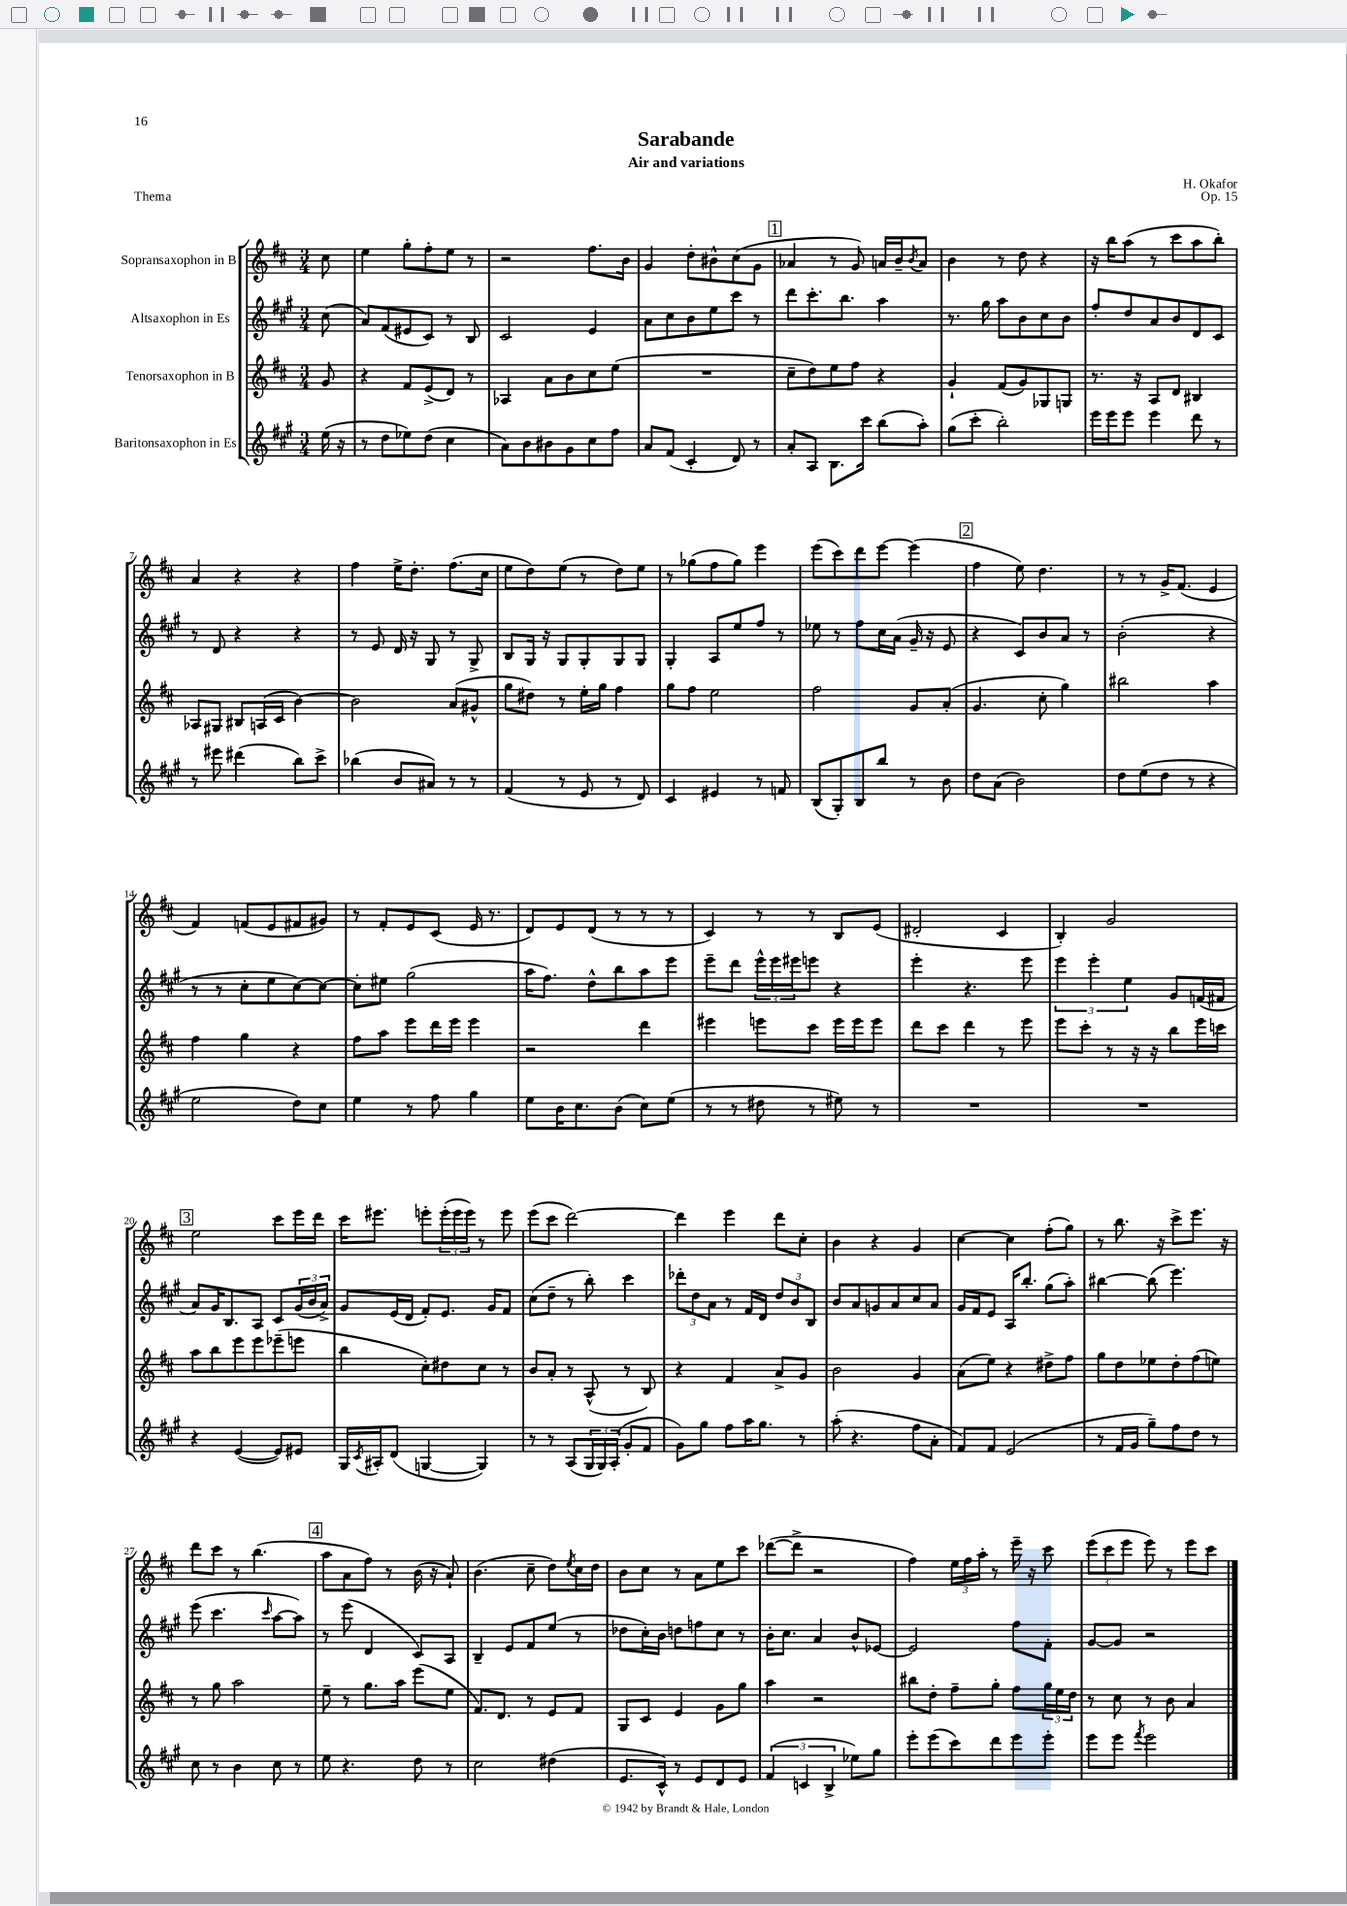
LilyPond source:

\header { title = "Sarabande" composer = "H. Okafor" subtitle = "Air and variations" opus = "Op. 15" piece = "Thema" }
<<
\new StaffGroup <<
\new Staff = "s0" \with { instrumentName = "Sopransaxophon in B" } {
    \clef treble \key d \major \numericTimeSignature \time 3/4 \partial 8
    cis''8 |
    e''4 g''8-. fis''8-. e''8 r8 |
    r2 fis''8. b'16 |
    g'4 d''8-. bis'8-^ cis''8( g'8 |
    \mark \markup { \box "1" } aes'4 r8 g'8) a'16 b'16-- \acciaccatura { b'8 } a'8 |
    b'4 r8 d''8 r4 |
    r16 b''16 a''8( r8 cis'''8 a''8 b''8-.) |
    a'4 r4 r4 |
    fis''4 e''16-> d''8.-. fis''8.( cis''16 |
    e''8 d''8) e''8( r8 d''8) e''8 |
    r8 ges''8( fis''8 ges''8) e'''4 |
    e'''8( cis'''8) d'''8 e'''8~ e'''4( |
    \mark \markup { \box "2" } fis''4 e''8) d''4. |
    r8 r8 g'16-> fis'8.( e'4 |
    fis'4) f'8( e'8 fis'8 gis'8) |
    r8 fis'8-. e'8 cis'8( e'16 r8. |
    d'8) e'8 d'8( r8 r8 r8 |
    cis'4) r8 r8 b8 e'8( |
    dis'2-. cis'4 |
    b4-.) g'2 |
    \mark \markup { \box "3" } e''2 cis'''8 e'''16 d'''16 |
    cis'''16 eis'''8. e'''8-. \tuplet 3/2 { e'''16-.( e'''16 e'''16) } r8 e'''8 |
    e'''8( cis'''8 d'''2~) |
    d'''4 e'''4 d'''8 cis''8-. |
    b'4 r4 g'4 |
    cis''4~ cis''4 fis''8-.( g''8) |
    r8 b''8. r16 cis'''8-> e'''8. r16 |
    d'''8 cis'''8 r8 b''4.( |
    \mark \markup { \box "4" } a''8 a'8 fis''8) r8 b'16( r16 a'8-!) |
    b'4.( cis''8-- d''8) \acciaccatura { e''8 } cis''16 d''16 |
    b'8 cis''8 r8 a'8 e''8 cis'''8 |
    des'''8~( des'''8-> r2 |
    fis''4) \tuplet 3/2 { e''16 fis''16 a''16-. } r8 e'''16-- r16 cis'''8 |
    \tuplet 3/2 { e'''8( cis'''8 e'''8 } e'''8) r8 e'''8 cis'''8 \bar "|." |
}
\new Staff = "s1" \with { instrumentName = "Altsaxophon in Es" } {
    \clef treble \key a \major \numericTimeSignature \time 3/4 \partial 8
    cis''8( |
    a'8) fis'8( eis'8 cis'8) r8 b8 |
    cis'2 e'4 |
    a'8 cis''8 b'8 e''8 cis'''8 r8 |
    \mark \markup { \box "1" } d'''8 cis'''8.-. b''8. a''4 |
    r8. gis''16 a''8 b'8 cis''8 b'8 |
    fis''8-. d''8 a'8 b'8 d'8 cis'8 |
    r8 d'8 r4 r4 |
    r8 e'8 d'16 r16 gis8 r8 gis8-> |
    b8 gis16 r16 gis8 gis8-. gis8 gis8 |
    gis4-. a8 e''8 fis''8 r8 |
    ees''8 r8 fis''8 cis''16 a'16( gis'16-- r16 e'8 |
    \mark \markup { \box "2" } r4 cis'8) b'8 a'8 r8 |
    b'2-.( r4 |
    r8 r8 cis''8-. e''8 cis''8~) cis''8~ |
    cis''8-. eis''8 gis''2( |
    a''16 fis''8.) d''8-^ b''8 a''8 e'''8 |
    e'''8-- d'''8 \tuplet 3/2 { e'''16-^ e'''16 eis'''16 } e'''8 r4 |
    e'''4-. r4. e'''8 |
    \tuplet 3/2 { e'''4 e'''4-. e''4 } gis'8 f'16( fis'16 |
    \mark \markup { \box "3" } a'8) gis'16 b8. a8 cis'8 \tuplet 3/2 { gis'16( b'16 a'16->) } |
    gis'8 e'16( d'16 fis'8-.) e'8. gis'16 fis'8 |
    cis''8( d''8-- r8 b''8-.) cis'''4 |
    \tuplet 3/2 { des'''8-. d''8 a'8 } r8 fis'16 d'16 \tuplet 3/2 { d''8 b'8 b8 } |
    b'8 a'8 g'8 a'8 cis''8 a'8 |
    gis'16 fis'16 e'8 a16 b''8.-. gis''8( a''8-.) |
    bis''4~ bis''8( e'''4.) |
    e'''8( cis'''4. \grace { cis'''16 } a''8~ a''8) |
    \mark \markup { \box "4" } r8 e'''8( d'4 cis'8) a8 |
    b4-- e'8 fis'8 e''8( r8 |
    des''8 cis''16-.) b'16 d''8 f''8 cis''8 r8 |
    b'16-. cis''8. a'4 b'8-^ ees'8~ |
    ees'2 fis''8 fis'8-. |
    gis'8~ gis'8 r2 \bar "|." |
}
\new Staff = "s2" \with { instrumentName = "Tenorsaxophon in B" } {
    \clef treble \key d \major \numericTimeSignature \time 3/4 \partial 8
    g'8 |
    r4 fis'8 e'8->( d'8) r8 |
    aes4 a'8 b'8 cis''8 e''8( |
    R2. |
    \mark \markup { \box "1" } cis''8-- d''8) e''8 fis''8 r4 |
    g'4-! fis'8( g'8) ges8 g8 |
    r8. r16 a8 d'8 bis4 |
    aes8 gis8 bis8 a16( cis'16 b'4~) |
    b'2 a'8( gis'8-^ |
    g''8 dis''8) r8 e''16-. g''16 fis''4 |
    g''8 fis''8 e''2 |
    fis''2 g'8 a'8-.( |
    \mark \markup { \box "2" } g'4. cis''8-. g''4) |
    bis''2 a''4 |
    fis''4 g''4 r4 |
    fis''8 a''8 e'''8 d'''16 e'''16 e'''4 |
    r2 d'''4 |
    eis'''4 e'''8 cis'''8 e'''16 e'''16 e'''8 |
    d'''8 cis'''8 d'''4 r8 e'''8 |
    e'''8 cis'''8-. r8 r16 r16 b''8 e'''16 c'''16 |
    \mark \markup { \box "3" } a''8 b''8 e'''8 e'''8 ees'''8--( e'''8 |
    b''4 cis''8-.) dis''8 cis''8 r8 |
    b'8 a'8-. r8 a8-^( r8 b8) |
    r4 fis'4 a'8-> g'8 |
    b'2 g'4 |
    a'8( e''8) r4 dis''8-> fis''8 |
    g''8 d''8 ees''8 d''8-. fis''8( e''8) |
    r8 g''8 a''2 |
    \mark \markup { \box "4" } e''8-- r8 g''8. a''16 e'''8( e''8 |
    fis'8.) d'8. r8 e'8 fis'8 |
    g8 cis'8 e'4 g'8 g''8 |
    a''4 r2 |
    bis''8 d''8-. fis''8-- g''8-. fis''8 \tuplet 3/2 { g''16 e''16 d''16 } |
    r8 cis''8 r8 b'8 a'4 \bar "|." |
}
\new Staff = "s3" \with { instrumentName = "Baritonsaxophon in Es" } {
    \clef treble \key a \major \numericTimeSignature \time 3/4 \partial 8
    e''16( r16 |
    r8 d''8 ees''8) d''8( cis''4 |
    a'8) b'8 bis'8 gis'8 cis''8 fis''8 |
    a'8 fis'8( cis'4-. d'8) r8 |
    \mark \markup { \box "1" } a'8-. a8 b8. cis'''16 b''8( a''8-.) |
    gis''8( cis'''8-. b''2-.) |
    e'''16 e'''16 e'''8 e'''4 d'''8 r8 |
    r8 eis'''8 dis'''4( b''8) cis'''8-> |
    bes''4( b'8 ais'8) r8 r8 |
    fis'4( r8 e'8 r8 d'8) |
    cis'4 eis'4 r8 f'8 |
    b8( gis8-.) b8 b''8 r8 b'8 |
    \mark \markup { \box "2" } d''8 a'8( b'2) |
    d''8 e''8( d''8 r8 r4 |
    e''2 d''8) cis''8 |
    e''4 r8 fis''8 gis''4 |
    e''8 b'16 cis''8. b'8( cis''8) e''8( |
    r8 r8 dis''8 r8 eis''8) r8 |
    R2. |
    R2. |
    \mark \markup { \box "3" } r4 e'4~( e'8) eis'8 |
    gis16 \acciaccatura { cis'8 } ais16-. d'8( g4~ g4) |
    r8 r8 a8( \tuplet 3/2 { gis16 gis16) a16-.( } gis'8-. fis'8 |
    gis'8) gis''8 fis''8 a''16 gis''8. r8 |
    a''8-.( r4. fis''8 a'8-. |
    fis'8) fis'8 e'2( |
    r8 fis'16 gis'16 gis''8--) fis''8 d''8 r8 |
    cis''8 r8 b'4 cis''8 r8 |
    \mark \markup { \box "4" } e''8 r4. d''8 r8 |
    cis''2 dis''4( |
    e'8. cis'16-^) r8 e'8 d'8 e'8 |
    \tuplet 3/2 { fis'4( c'4 b4-> } ees''8) gis''8 |
    e'''8-. e'''8( cis'''8) d'''8 e'''8 e'''8-. |
    e'''8 e'''8 \acciaccatura { fis'''8 } e'''2 \bar "|." |
}
>>
>>
